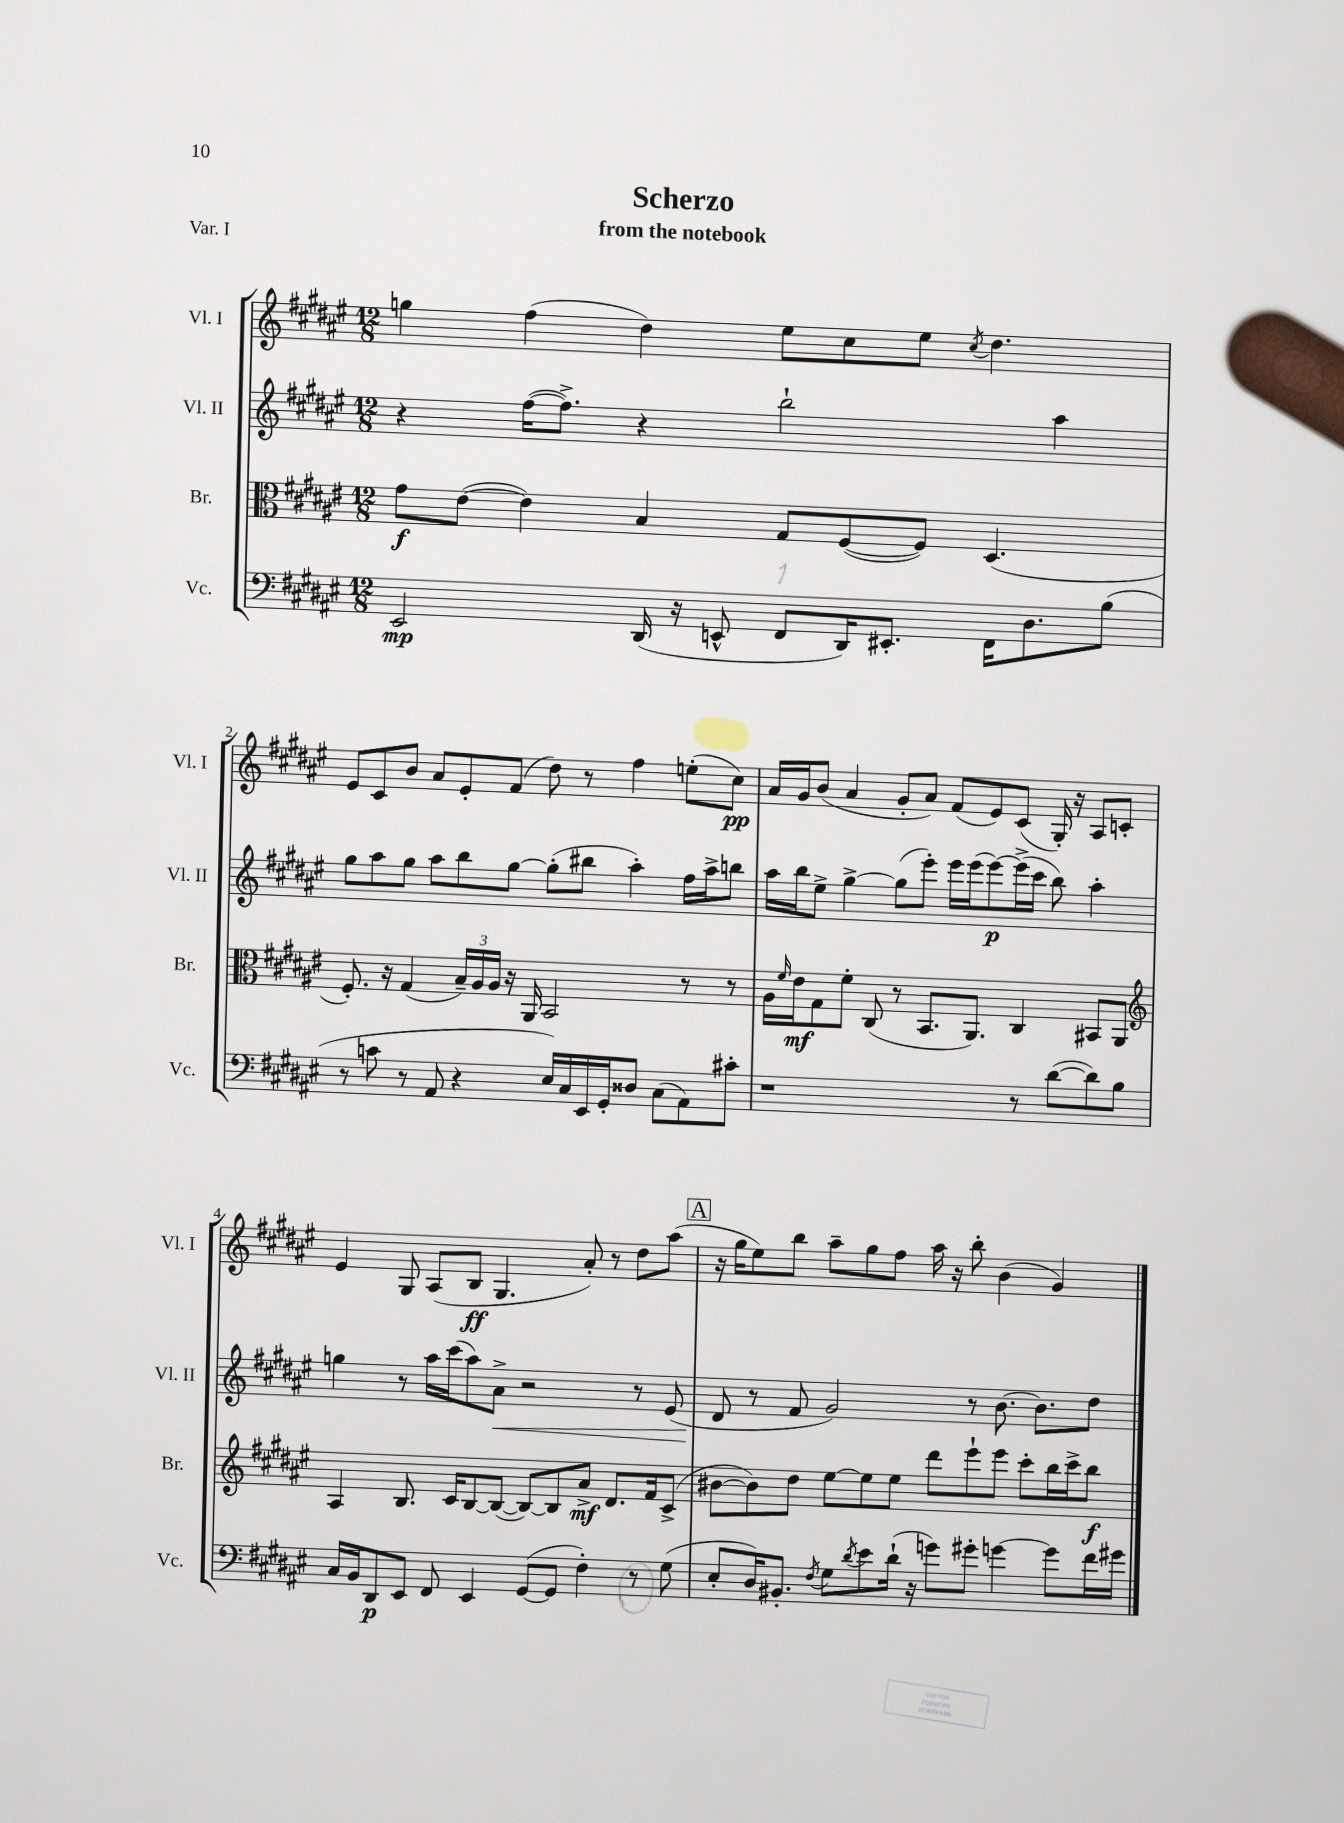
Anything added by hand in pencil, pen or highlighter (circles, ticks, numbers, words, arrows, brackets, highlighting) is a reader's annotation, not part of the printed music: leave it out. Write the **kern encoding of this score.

**kern	**dynam	**kern	**dynam	**kern	**dynam	**kern	**dynam
*part4	*part4	*part3	*part3	*part2	*part2	*part1	*part1
*staff4	*staff4	*staff3	*staff3	*staff2	*staff2	*staff1	*staff1
*I"Vc.	*	*I"Br.	*	*I"Vl. II	*	*I"Vl. I	*
*I'Vc.	*	*I'Br.	*	*I'Vl. II	*	*I'Vl. I	*
*clefF4	*	*clefC3	*	*clefG2	*	*clefG2	*
*k[f#c#g#d#a#e#]	*	*k[f#c#g#d#a#e#]	*	*k[f#c#g#d#a#e#]	*	*k[f#c#g#d#a#e#]	*
*M12/8	*	*M12/8	*	*M12/8	*	*M12/8	*
=1	=1	=1	=1	=1	=1	=1	=1
2EE#/	mp	8g#\L	f	4r	.	4ggn\	.
.	.	([8e#\J	.	.	.	.	.
.	.	4e#\])	.	([16ff#\KL	.	(4ff#\	.
.	.	.	.	8.ff#^\J])	.	.	.
(16DD#/	.	4B/	.	4r	.	4dd#\)	.
16r	.	.	.	.	.	.	.
8EEn^^/	.	.	.	.	.	.	.
8FF#/L	.	8G#/L	.	2bb`\	.	8ee#\L	.
16DD#/K)	.	([8F#/	.	.	.	8cc#\	.
8.EE#X'/J	.	.	.	.	.	.	.
.	.	8F#/J])	.	.	.	8ee#\J	.
.	.	.	.	.	.	8qcc#/	.
16FF#\KL	.	(4.D#/	.	.	.	4.dd#\	.
8.D#\	.	.	.	.	.	.	.
.	.	.	.	4aa#\	.	.	.
(8B\J	.	.	.	.	.	.	.
!!LO:LB:g=z
=2	=2	=2	=2	=2	=2	=2	=2
8r	.	8.F#'/)	.	8gg#\L	.	8e#/L	.
8cn\	.	.	.	8aa#\	.	8c#/	.
.	.	16r	.	.	.	.	.
8r	.	(4G#/	.	8gg#\J	.	8b/J	.
8AA#/	.	.	.	8aa#\L	.	8a#/L	.
4r	.	24B~/LL)	.	8bb\	.	8e#'/	.
.	.	24A#/	.	.	.	.	.
.	.	24A#/JJ	.	.	.	.	.
.	.	16r	.	[8gg#\J	.	(8f#/J	.
.	.	16AA#/	.	.	.	.	.
16E#/LL)	.	2BB/	.	(8gg#'\L]	.	8dd#\)	.
16C#/	.	.	.	.	.	.	.
16EE#/	.	.	.	8bb#X\J	.	8r	.
16GG#'/J	.	.	.	.	.	.	.
8D##X/J	.	.	.	4aa#'\)	.	4ff#\	.
(8C#\L	.	.	.	.	.	.	.
8AA#\)	.	8r	.	16ff#\LL	.	(8een'\L	.
.	.	.	.	16aa#^\J	.	.	.
8c#X'\J	.	8r	.	8bbn\J	.	8cc#\J)	pp
=3	=3	=3	=3	=3	=3	=3	=3
1r	.	16A#\LL	.	16aa#\LL	.	16a#/LL	.
.	.	16qqf#/	.	.	.	.	.
.	.	16e#\J	mf	16bb\J	.	16g#/J	.
.	.	8G#\	.	8ee#^\J	.	(8b/J	.
.	.	8f#'\J	.	[4gg#^\	.	4a#/	.
.	.	(8C#/	.	.	.	.	.
.	.	8r	.	(8gg#\L]	.	8g#'/L	.
.	.	8.BB/L	.	8eee#'\J)	.	8a#/J)	.
.	.	.	.	16eee#\LL	.	(8f#/L	.
.	.	8.AA#/J)	.	(16eee#\J	.	.	.
.	.	.	.	[8eee#\)	p	8e#/)	.
8r	.	4C#/	.	(16eee#^\L]	.	(8c#/J	.
.	.	.	.	16ccc#\JJ	.	.	.
([8d#\L	.	.	.	8bb\)	.	16G#'/)	.
.	.	.	.	.	.	16r	.
8d#\])	.	8BB#X/L	.	4aa#'\	.	8A#/L	.
8B\J	.	8AA#/J	.	.	.	8cn'/J	.
!!LO:LB:g=z
=4	=4	=4	=4	=4	=4	=4	=4
*	*	*clefG2	*	*	*	*	*
16C#/LL	.	4A#/	.	4ggn\	.	4e#/	.
16BB/J	.	.	.	.	.	.	.
8DD#/	p	.	.	.	.	.	.
8EE#/J	.	8.B/	.	8r	.	8G#/	.
8FF#/	.	.	.	16aa#\LL	.	(8A#/L	.
.	.	16c#/KL	.	(16ccc#\J	.	.	.
4EE#/	.	[8B/	.	8aa#\)	.	8B/J	ff
!	!	!	!	!	!LO:HP:b	!	!
.	.	(8B/J_	.	8a#^\J	<	4.G#/	.
([8GG#/L	.	8B/L_)	.	2r	.	.	.
8GG#/J]	.	8B/]	.	.	.	.	.
4F#'\)	.	8a#^/J	mf	.	.	8a#'/)	.
.	.	8.d#/L	.	.	.	8r	.
8r	.	.	.	8r	.	8dd#\L	.
.	.	16f#/k	.	.	.	.	.
(8G#\	.	(8c#^/J	.	(8e#/	.	(8aa#\J	.
!!LO:REH:place=s1:t=A
=5	=5	=5	=5	=5	=5	=5	=5
8E#'/L	.	[8b#X\L	.	8d#/	.	16r	.
.	.	.	.	.	.	16gg#\KL	.
16D#/K)	.	8b#\])	.	8r	[	8ee#\)	.
8.BB#X'/J	.	.	.	.	.	.	.
.	.	8dd#\J	.	8f#/	.	8bb\J	.
8qF#/	.	.	.	.	.	.	.
8G#\L	.	[8ee#\L	.	2g#/)	.	8aa#~\L	.
8qd#/	.	.	.	.	.	.	.
8e#\	.	8ee#\]	.	.	.	8gg#\	.
(16d#`\Jk	.	8ee#\J	.	.	.	8ff#\J	.
16r	.	.	.	.	.	.	.
8gn\L)	.	8ddd#\L	.	.	.	16aa#\	.
.	.	.	.	.	.	16r	.
8g#X'\J	.	8eee#`\	.	8r	.	8bb'\	.
[4gn\	.	8eee#\J	.	[8.b\	.	(4b\	.
.	.	8ccc#'\L	.	.	.	.	.
.	.	.	.	8.b\L]	.	.	.
8g\L]	.	16bb\L	.	.	.	4g#/)	.
.	.	16ccc#^\J	.	.	.	.	.
16f#\L	.	8bb\J	f	8dd#\J	.	.	.
16g#X\JJ	.	.	.	.	.	.	.
==	==	==	==	==	==	==	==
*-	*-	*-	*-	*-	*-	*-	*-
